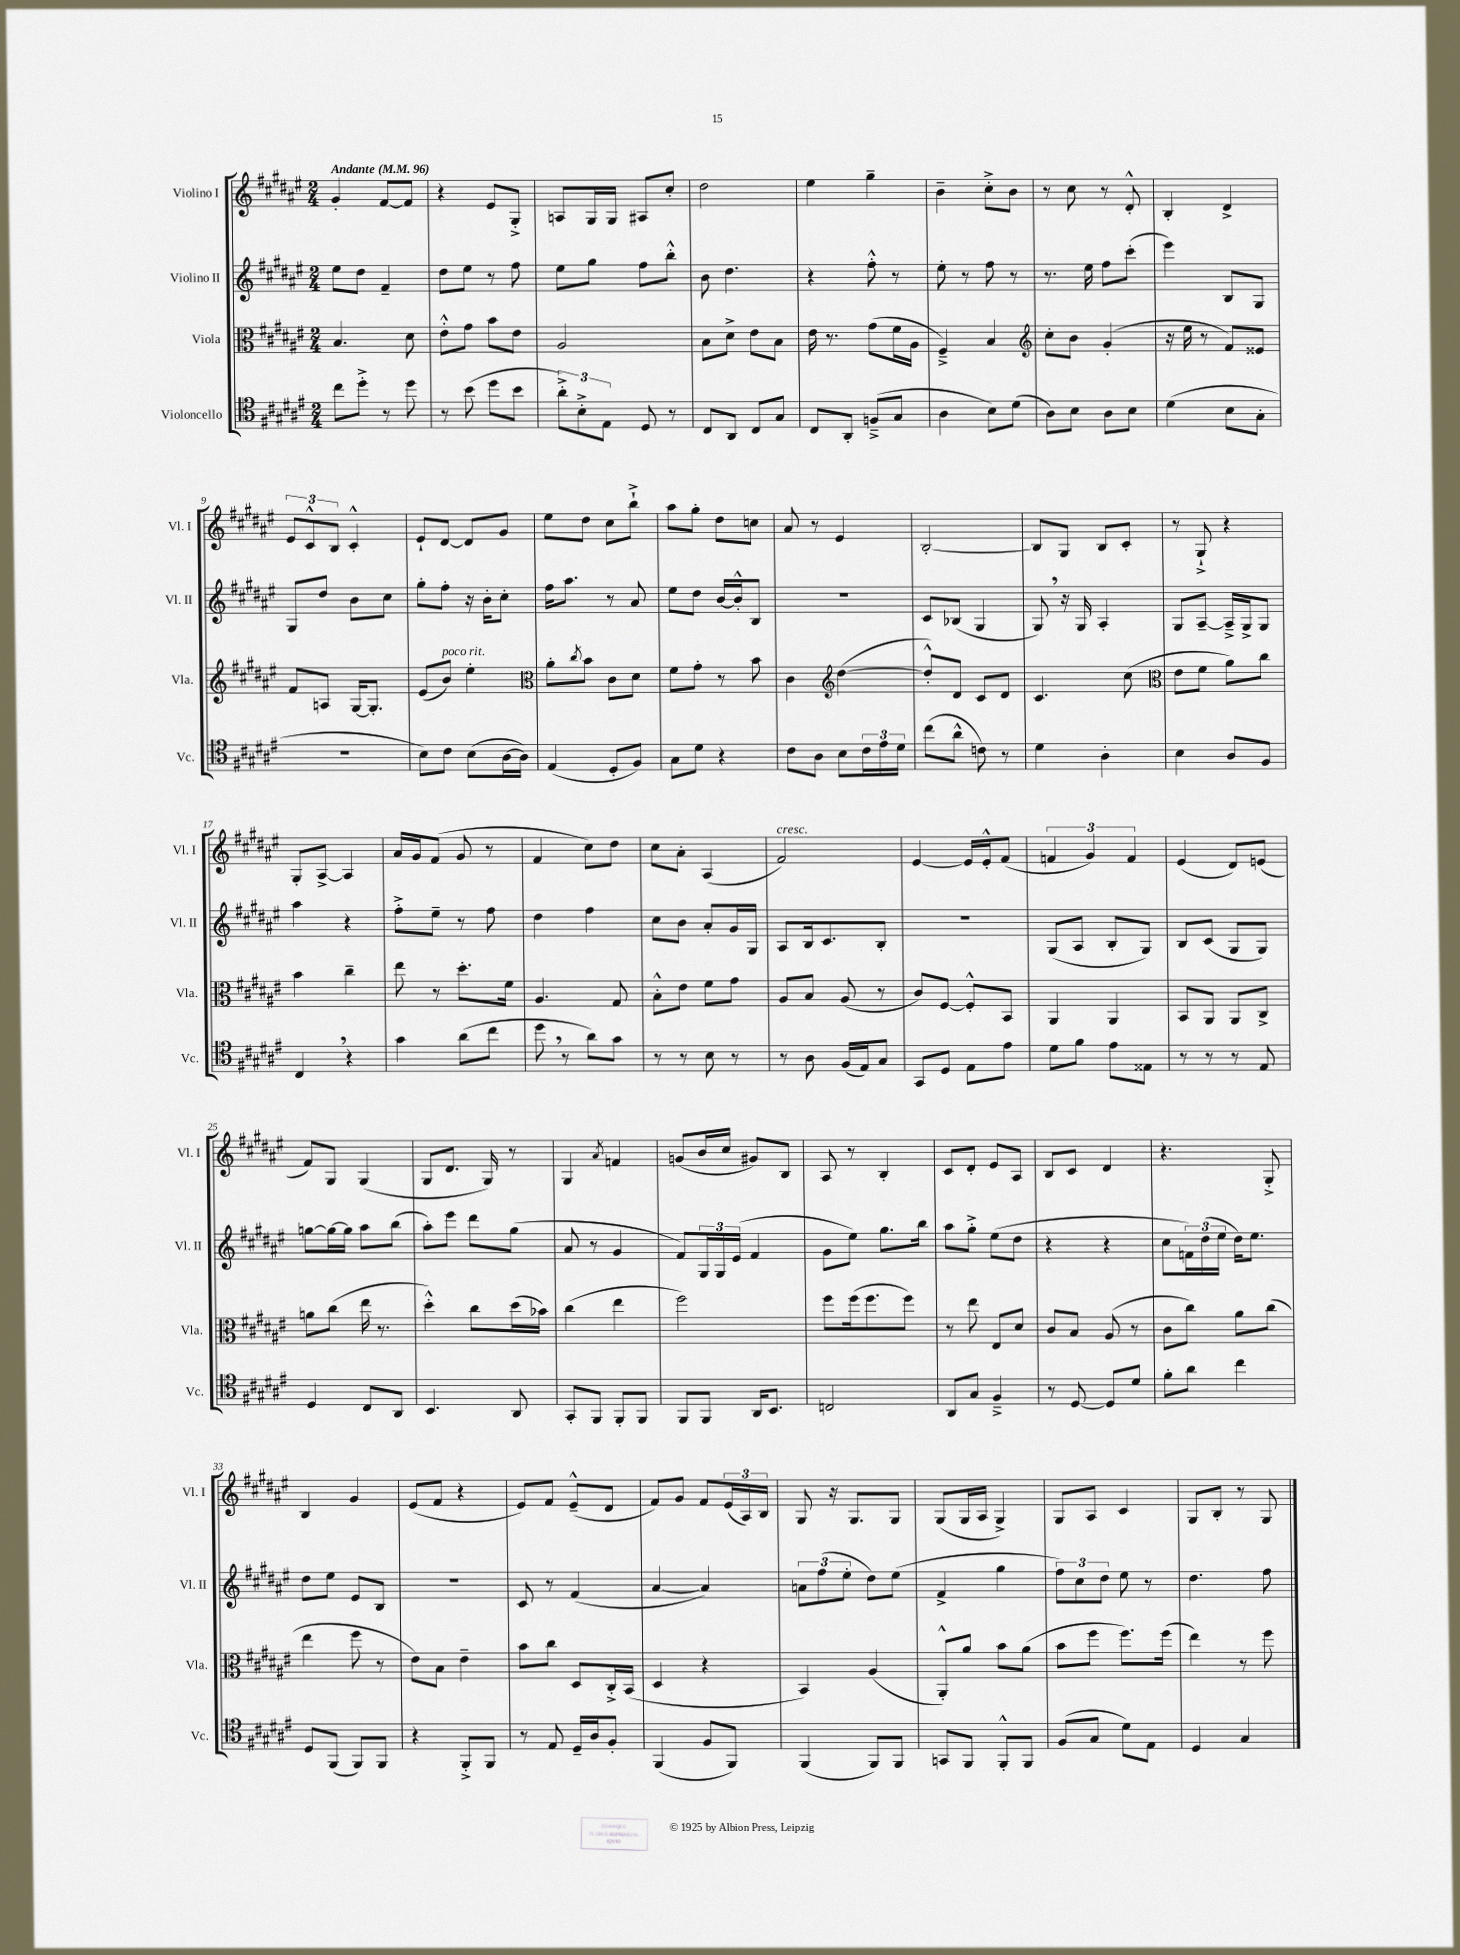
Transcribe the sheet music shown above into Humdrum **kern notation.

**kern	**kern	**kern	**kern
*part4	*part3	*part2	*part1
*staff4	*staff3	*staff2	*staff1
*I"Violoncello	*I"Viola	*I"Violino II	*I"Violino I
*I'Vc.	*I'Vla.	*I'Vl. II	*I'Vl. I
*clefC4	*clefC3	*clefG2	*clefG2
*k[f#c#g#d#a#e#]	*k[f#c#g#d#a#e#]	*k[f#c#g#d#a#e#]	*k[f#c#g#d#a#e#]
*M2/4	*M2/4	*M2/4	*M2/4
*MM96	*MM96	*MM96	*MM96
=1	=1	=1	=1
!	!	!	!LO:TX:a:B:t=Andante
8cc#\L	4.B/	8ee#\L	4g#'/
8dd#'^\J	.	8dd#\J	.
8r	.	4f#~/	[8f#/L
8dd#\	8d#\	.	8f#/J]
=2	=2	=2	=2
8r	8e#'^^\L	8dd#\L	4r
(8b\	8g#\J	8ee#\J	.
8dd#\L	8b\L	8r	8e#/L
8b\J	8e#\J	8ff#\	8G#'^/J
=3	=3	=3	=3
12a#'^\L)	2A#/	8ee#\L	8An/L
12B'^\	.	.	.
.	.	8gg#\J	16G#/L
12E#\J	.	.	.
.	.	.	16G#/JJ
8D#/	.	8ff#\L	8A#X/L
8r	.	8bb'^^\J	8cc#'/J
=4	=4	=4	=4
8C#/L	8B\L	8b\	2dd#\
8AA#/J	8d#^\J	4.dd#\	.
8C#/L	8e#\L	.	.
8G#/J	8B\J	.	.
=5	=5	=5	=5
8C#/L	16e#\	4r	4ee#\
.	8.r	.	.
8AA#'/J	.	.	.
(8Fn~^/L	(8g#\L	8ff#'^^\	4gg#~\
8G#/J	16f#\L	8r	.
.	16A#\JJ	.	.
=6	=6	=6	=6
4A#\	4F#~^/)	8ee#'\	4b~\
.	.	8r	.
8B\L)	4B/	8ff#\	8cc#'^\L
(8d#\J	.	8r	8b\J
=7	=7	=7	=7
*	*clefG2	*	*
8A#\L)	8cc#'\L	8.r	8r
8B\J	8b\J	.	8cc#\
.	.	16ee#\	.
8A#\L	(4g#'/	8ff#\L	8r
8B\J	.	(8ccc#'\J	8d#'^^/
=8	=8	=8	=8
(4d#\	16r	4eee#\)	4B'/
.	16ee#\	.	.
.	8r	.	.
8B\L	8f#/L)	8B/L	4d#^/
8G#'\J	8e##X/J	8G#/J	.
!!LO:LB:g=z
=9	=9	=9	=9
2r	8f#/L	8G#/L	12e#/L
.	.	.	12c#^^/
.	8An/J	8dd#/J	.
.	.	.	12B/J
.	[16G#/KL	8b\L	4c#'^^/
.	8.G#'/J]	.	.
.	.	8cc#\J	.
=10	=10	=10	=10
8B\L)	(8e#/L	8gg#'\L	8e#`/L
!	!LO:TX:a:i:t=poco rit.	!	!
8c#\J	8b/J)	8ff#'\J	[8d#/J
(8B\L	4ee#'\	16r	8d#/L]
.	.	16b'\KL	.
[16A#\L	.	8cc#'\J	8g#/J
16A#\JJ])	.	.	.
=11	=11	=11	=11
*	*clefC3	*	*
(4E#/	8a#'\L	16ff#\KL	8ee#\L
.	.	8.aa#\J	.
.	8qcc#/	.	.
.	8b\J	.	8dd#\J
8D#'/L	8c#\L	8r	8cc#\L
8F#/J)	8d#\J	8a#/	8bb`^\J
=12	=12	=12	=12
8G#\L	8f#\L	8ee#\L	8aa#\L
8d#\J	8g#'\J	8dd#\J	8gg#'\J
4r	8r	[16b/LL	8dd#\L
.	.	16b'^^/J]	.
.	8b\	8B/J	8ccn\J
=13	=13	=13	=13
8c#\L	4c#\	2r	8a#/
8A#\J	.	.	8r
*	*clefG2	*	*
8B\L	([4dd#\	.	4e#/
24c#\L	.	.	.
24e#\	.	.	.
24d#\JJ	.	.	.
=14	=14	=14	=14
(8cc#\L	8dd#'^^/L])	8c#/L	[2B'/
8a#^^\J	8d#/J	(8B-X/J	.
8cn\)	8c#/L	4G#/	.
8r	8d#/J	.	.
=15	=15	=15	=15
4d#\	4.c#/	8G#,/)	8B/L]
.	.	16r	8G#/J
.	.	16G#/	.
4A#'\	.	4A#'/	8B/L
.	(8cc#\	.	8c#'/J
=16	=16	=16	=16
*	*clefC3	*	*
4B\	8e#\L	8G#/L	8r
.	8f#\J	[8A#~/J	8G#`^/
8A#/L	8a#\L)	16A#~^/LL]	4r
.	.	16G#^/J	.
8F#/J	8cc#\J	8G#/J	.
!!LO:LB:g=z
=17	=17	=17	=17
4C#,/	4b\	4aa#\	8G#'/L
.	.	.	[8A#^/J
4r	4cc#~\	4r	4A#/]
=18	=18	=18	=18
4g#\	8ee#\	8ff#'^\L	16a#/LL
.	.	.	16g#/J
.	8r	8ee#~\J	(8f#/J
(8a#\L	8.dd#'\L	8r	8g#/
8cc#\J	.	8ff#\	8r
.	16f#\Jk	.	.
=19	=19	=19	=19
8dd#,\	4.A#/	4dd#\	4f#/
8r	.	.	.
8a#\L)	.	4ff#\	8cc#\L)
8g#\J	8G#/	.	8dd#\J
=20	=20	=20	=20
8r	8B'^^\L	8cc#\L	8cc#\L
8r	8e#\J	8b\J	8a#'\J
8B\	8f#\L	8a#'/L	(4A#/
8r	8g#\J	16g#/L	.
.	.	16G#/JJ	.
=21	=21	=21	=21
!	!	!	!LO:TX:a:i:t=cresc.
8r	8A#/L	8A#/L	2f#/)
8A#\	8B/J	16B/k	.
.	.	8.c#/	.
(16F#/LL	(8A#/	.	.
16E#/J)	.	.	.
8G#/J	8r	8B'/J	.
=22	=22	=22	=22
8GG#/L	8c#/L)	2r	[4e#/
8D#/J	[8F#/J	.	.
8E#\L	8F#'^^/L]	.	16e#/LL]
.	.	.	16e#'^^/J
8e#\J	8BB/J	.	(8f#/J
=23	=23	=23	=23
8d#\L	4AA#/	(8G#/L	6fn/
8f#\J	.	8A#/J	.
.	.	.	6g#/)
8e#\L	4AA#/	8B'/L	.
.	.	.	6f/
8E##X\J	.	8G#/J)	.
=24	=24	=24	=24
8r	8BB/L	8B/L	(4e#/
8r	8AA#/J	(8c#/J	.
8r	8AA#/L	8G#/L	8d#/L)
8E#/	8C#^/J	8G#/J)	(8en/J
!!LO:LB:g=z
=25	=25	=25	=25
4D#/	8an\L	[8ggn\L	8f#/L)
.	(8cc#\J	16gg\L_	8G#/J
.	.	16gg\JJ]	.
8C#/L	16ee#\	8aa#\L	(4G#/
.	8.r	.	.
8AA#/J	.	(8bb\J	.
=26	=26	=26	=26
4.BB/	4dd#'^^\)	8aa#'\L)	8G#/L
.	.	8eee#\J	8.d#/J
.	8cc#\L	8ddd#\L	.
.	.	.	16G#/)
8AA#/	(16dd#\L	(8gg#\J	8r
.	16b-X\JJ)	.	.
=27	=27	=27	=27
8GG#'/L	(4cc#\	8a#/	4G#/
8FF#/J	.	8r	.
.	.	.	8qa#/
8FF#'/L	4ee#\	4g#/	4fn/
8FF#/J	.	.	.
=28	=28	=28	=28
8FF#/L	2ff#\)	8f#/L)	(8gn/L
8FF#/J	.	24G#/L	16b/L
.	.	24G#/	.
.	.	.	16cc#/JJ
.	.	(24e#/JJ	.
16AA#/KL	.	4f#/	8g#X/L)
8.BB/J	.	.	.
.	.	.	8B/J
=29	=29	=29	=29
2Cn/	8ff#\L	8g#\L	8A#/
.	(16ff#\k	8ee#\J)	8r
.	8.ff#\	.	.
.	.	8.gg#\L	4B'/
.	8ff#\J)	.	.
.	.	16bb\Jk	.
=30	=30	=30	=30
8AA#/L	8r	8aa#\L	8c#/L
8G#/J	8ee#\	8gg#'^\J	8d#'/J
4F#~^/	8E#/L	(8ee#\L	8e#/L
.	8d#/J	8dd#\J	8A#/J
=31	=31	=31	=31
8r	8c#/L	4r	8B/L
[8D#/	8B/J	.	8c#/J
8D#/L]	(8A#/	4r	4d#/
8d#/J	8r	.	.
=32	=32	=32	=32
8f#'\L	8c#\L	8cc#\L	4.r
8a#\J	8cc#\J)	24fn\L)	.
.	.	(24dd#\	.
.	.	24ee#\JJ	.
4cc#\	8a#\L	16dd#\KL)	.
.	.	8.ee#\J	.
.	(8cc#\J	.	8G#'^/
!!LO:LB:g=z
=33	=33	=33	=33
8D#/L	4ee#\	8dd#\L	4B/
(8FF#/J	.	8ee#\J	.
8FF#/L)	8ff#\	8e#/L	4g#/
8FF#/J	8r	8B/J	.
=34	=34	=34	=34
4r	8e#\L)	2r	(8e#/L
.	8B\J	.	8f#/J
8FF#'^/L	4e#~\	.	4r
8FF#/J	.	.	.
=35	=35	=35	=35
8r	8b\L	8c#/	8e#/L)
8E#/	8cc#\J	8r	8f#/J
16D#~/LL	8D#/L	(4f#/	(8e#~^^/L
16A#/J	.	.	.
8F#'/J	16C#'^/L	.	8d#/J
.	(16BB/JJ	.	.
=36	=36	=36	=36
(4FF#/	4D#/	[4a#/	8f#/L)
.	.	.	8g#/J
8F#/L	4r	4a#/])	8f#/L
8FF#/J)	.	.	(24e#/L
.	.	.	24A#/)
.	.	.	24B/JJ
=37	=37	=37	=37
(4FF#/	4BB/)	12an\L	8G#/
.	.	(12ff#\	.
.	.	.	16r
.	.	12ee#'\J	.
.	.	.	8.G#/L
8FF#/L)	(4A#/	8dd#\L)	.
8FF#/J	.	(8ee#\J	8G#/J
=38	=38	=38	=38
8GGn/L	8AA#'^^/L)	4f#^/	(8G#/L
8FF#/J	8a#/J	.	16G#/L
.	.	.	16A#/JJ
8FF#'^^/L	8b\L	4gg#\	4G#^/)
8FF#/J	(8a#\J	.	.
=39	=39	=39	=39
(8F#/L	8b\L	12ff#\L)	8G#/L
.	.	12cc#\	.
8G#/J	8ff#\J	.	8A#/J
.	.	12dd#\J	.
8d#\L)	8.ff#\L)	8ee#\	4c#/
8E#\J	.	8r	.
.	(16ff#\Jk	.	.
=40	=40	=40	=40
4D#/	4ee#\)	4.dd#\	8G#/L
.	.	.	8B'/J
4G#/	8r	.	8r
.	8ff#\	8ff#\	8G#/
==	==	==	==
*-	*-	*-	*-
